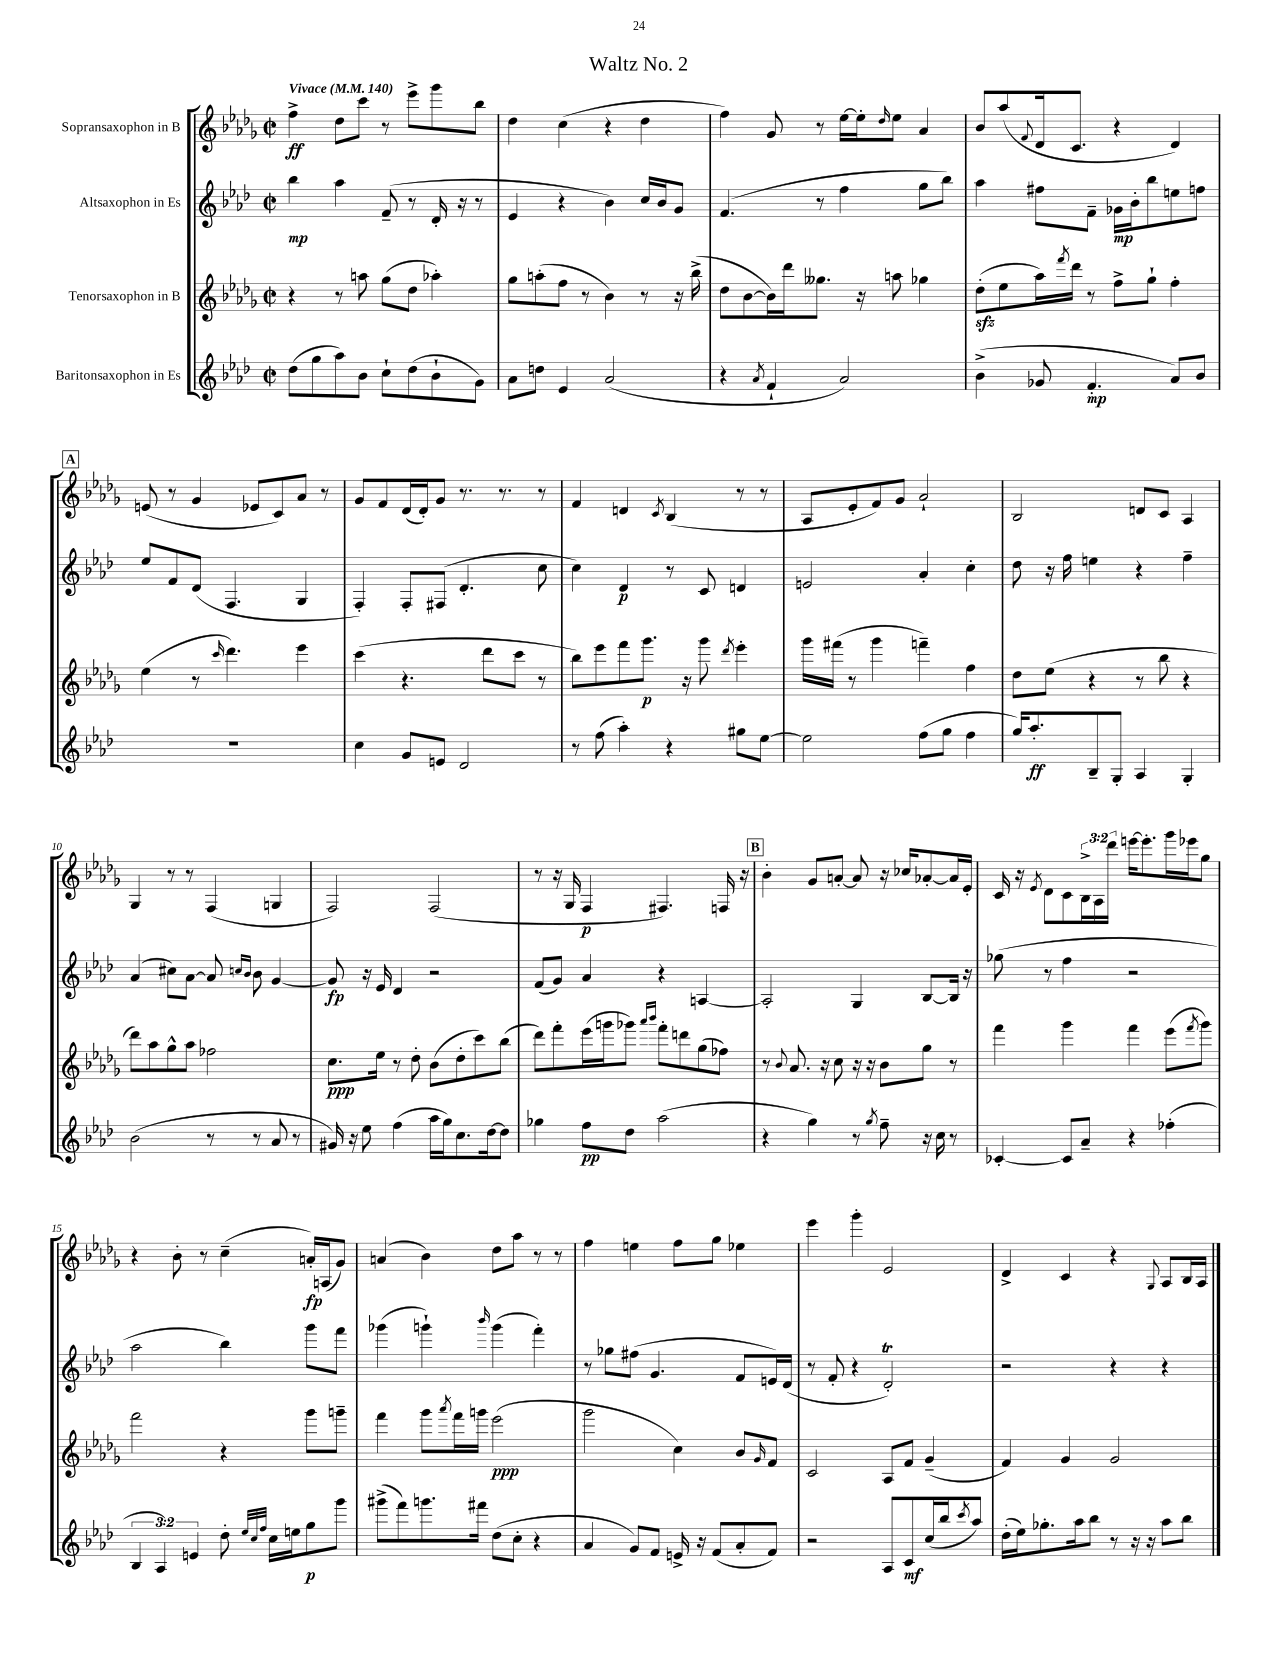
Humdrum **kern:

**kern	**dynam	**kern	**dynam	**kern	**dynam	**kern	**dynam
*part4	*part4	*part3	*part3	*part2	*part2	*part1	*part1
*staff4	*staff4	*staff3	*staff3	*staff2	*staff2	*staff1	*staff1
*I"Baritonsaxophon in Es	*	*I"Tenorsaxophon in B	*	*I"Altsaxophon in Es	*	*I"Sopransaxophon in B	*
*clefG2	*	*clefG2	*	*clefG2	*	*clefG2	*
*k[b-e-a-d-]	*	*k[b-e-a-d-g-]	*	*k[b-e-a-d-]	*	*k[b-e-a-d-g-]	*
*M2/2	*	*M2/2	*	*M2/2	*	*M2/2	*
*met(c|)	*	*met(c|)	*	*met(c|)	*	*met(c|)	*
*MM140	*	*MM140	*	*MM140	*	*MM140	*
=1	=1	=1	=1	=1	=1	=1	=1
!	!	!	!	!	!	!LO:TX:a:B:t=Vivace	!
(8dd-\L	.	4r	.	4bb-\	mp	4ff^\	ff
8gg\	.	.	.	.	.	.	.
8aa-\)	.	8r	.	4aa-\	.	8dd-\L	.
8b-\J	.	8aan\	.	.	.	8ccc\J	.
8cc`\L	.	(8gg-\L	.	(8f~/	.	8r	.
(8dd-\	.	8dd-\J	.	8r	.	8eee-^\L	.
8b-`\	.	4aa-X'\)	.	16d-'/	.	8ggg-\	.
.	.	.	.	16r	.	.	.
8g\J)	.	.	.	8r	.	8bb-\J	.
=2	=2	=2	=2	=2	=2	=2	=2
8a-\L	.	8gg-\L	.	4e-/	.	4dd-\	.
8ddn\J	.	(8aan'\	.	.	.	.	.
4e-/	.	8ff\J	.	4r	.	(4cc\	.
.	.	8r	.	.	.	.	.
(2a-/	.	4b-\)	.	4b-\)	.	4r	.
.	.	8r	.	16cc/LL	.	4dd-\	.
.	.	.	.	16b-/J	.	.	.
.	.	16r	.	8g/J	.	.	.
.	.	(16bb-^\	.	.	.	.	.
=3	=3	=3	=3	=3	=3	=3	=3
4r	.	8dd-\L	.	(4.f/	.	4ff\)	.
.	.	[8b-\	.	.	.	.	.
8qa-/	.	.	.	.	.	.	.
4f`/	.	16b-\L])	.	.	.	8g-/	.
.	.	16ddd-\J	.	.	.	.	.
.	.	8.gg--X\J	.	8r	.	8r	.
2a-/)	.	.	.	4ff\	.	[16ee-\LL	.
.	.	16r	.	.	.	16ee-'\J]	.
.	.	.	.	.	.	16qqdd-/	.
.	.	8aan\	.	.	.	8ee-\J	.
.	.	4gg-X\	.	8gg\L	.	4a-/	.
.	.	.	.	8bb-\J)	.	.	.
=4	=4	=4	=4	=4	=4	=4	=4
(4b-^\	.	(8dd-zz'\L	.	4aa-\	.	8b-/L	.
.	.	8ee-\	.	.	.	(8aa-/	.
.	.	.	.	.	.	8qqf/	.
8g-X/	.	16aa-\L)	.	8ff#X\L	.	16d-/k	.
.	.	8qfff/	.	.	.	.	.
.	.	16ddd-\JJ	.	.	.	8.c/J	.
4.f'/	mp	8r	.	8f~\J	.	.	.
.	.	8ff^\L	.	16g-X\LL	mp	4r	.
.	.	.	.	16b-'\J	.	.	.
.	.	8gg-`\J	.	8bb-\	.	.	.
8a-/L)	.	4ff'\	.	8een\	.	4d-/)	.
8b-/J	.	.	.	8ffn\J	.	.	.
!!LO:LB:g=z
!!LO:REH:place=s1:t=A
=5	=5	=5	=5	=5	=5	=5	=5
1r	.	(4ee-\	.	8ee-/L	.	(8en/	.
.	.	.	.	8f/	.	8r	.
.	.	8r	.	(8d-/J	.	4g-/	.
.	.	16qqccc/	.	.	.	.	.
.	.	4.ddd-\)	.	4.F/	.	.	.
.	.	.	.	.	.	8e-X/L	.
.	.	.	.	.	.	8c/)	.
.	.	4eee-\	.	4G/	.	8a-/J	.
.	.	.	.	.	.	8r	.
=6	=6	=6	=6	=6	=6	=6	=6
4cc\	.	(4ccc\	.	4F'/)	.	8g-/L	.
.	.	.	.	.	.	8f/	.
8g/L	.	4.r	.	8F'/L	.	(16d-/L	.
.	.	.	.	.	.	16d-'/J)	.
8en/J	.	.	.	(8F#X/J	.	8g-/J	.
2d-/	.	.	.	4.d-'/	.	8.r	.
.	.	8ddd-\L	.	.	.	.	.
.	.	.	.	.	.	8.r	.
.	.	8ccc\J	.	.	.	.	.
.	.	8r	.	8cc\	.	8r	.
=7	=7	=7	=7	=7	=7	=7	=7
8r	.	8bb-\L)	.	4cc\)	.	4f/	.
(8ff\	.	8eee-\	.	.	.	.	.
4aa-'\)	.	8fff\	.	4d-/	p	4dn/	.
.	.	8.ggg-\J	p	.	.	.	.
.	.	.	.	.	.	8qc/	.
4r	.	.	.	8r	.	(4B-/	.
.	.	16r	.	.	.	.	.
.	.	8ggg-\	.	8c/	.	.	.
.	.	8qddd-/	.	.	.	.	.
8gg#X\L	.	4eee-'\	.	4dn/	.	8r	.
[8ee-\J	.	.	.	.	.	8r	.
=8	=8	=8	=8	=8	=8	=8	=8
2ee-\]	.	16ggg-\LL	.	2en/	.	8A-/L	.
.	.	(16fff#X\JJ	.	.	.	.	.
.	.	8r	.	.	.	8e-'/	.
.	.	4ggg-\	.	.	.	8f/)	.
.	.	.	.	.	.	8g-/J	.
(8ff\L	.	4fffn~\)	.	4a-'/	.	2a-`/	.
8gg\J	.	.	.	.	.	.	.
4ff\	.	4ff\	.	4cc'\	.	.	.
=9	=9	=9	=9	=9	=9	=9	=9
16gg/KL)	.	8dd-\L	.	8dd-\	.	2B-/	.
8.aa-'/	ff	.	.	.	.	.	.
.	.	(8ee-\J	.	16r	.	.	.
.	.	.	.	16ff\	.	.	.
8B-~/	.	4r	.	4een\	.	.	.
8G'/J	.	.	.	.	.	.	.
4A-/	.	8r	.	4r	.	8dn/L	.
.	.	8bb-\	.	.	.	8c/J	.
4G'/	.	4r	.	4ff~\	.	4A-/	.
!!LO:LB:g=z
=10	=10	=10	=10	=10	=10	=10	=10
(2b-\	.	8ddd-\L)	.	(4a-/	.	4G-/	.
.	.	8aa-\	.	.	.	.	.
.	.	8gg-^^\	.	8cc#X\L)	.	8r	.
.	.	8aa-\J	.	[8a-\J	.	8r	.
8r	.	2ff-X\	.	8a-/]	.	(4F/	.
.	.	.	.	16qqccn/LL	.	.	.
.	.	.	.	16qqb-/JJ	.	.	.
8r	.	.	.	8b-\	.	.	.
8a-/	.	.	.	[4g/	.	4Gn/	.
8r	.	.	.	.	.	.	.
=11	=11	=11	=11	=11	=11	=11	=11
16g#X/)	.	8.cc\L	ppp	8g/]	fp	2F/)	.
16r	.	.	.	.	.	.	.
8ee-\	.	.	.	16r	.	.	.
.	.	16ee-\Jk	.	16e-/	.	.	.
(4ff\	.	8r	.	4d-/	.	.	.
.	.	8dd-'\	.	.	.	.	.
16aa-\LL	.	(8b-\L	.	2r	.	(2F/	.
16gg\J)	.	.	.	.	.	.	.
8.cc\	.	8dd-'\	.	.	.	.	.
.	.	8ccc\)	.	.	.	.	.
[16dd-\k	.	.	.	.	.	.	.
8dd-\J]	.	(8bb-\J	.	.	.	.	.
=12	=12	=12	=12	=12	=12	=12	=12
4gg-X\	.	8ddd-\L)	.	(8f/L	.	8r	.
.	.	8fff'\	.	8g/J)	.	16r	.
.	.	.	.	.	.	16G-/	.
8ff\L	pp	(16eee-\L	.	4a-/	.	4F/	p
.	.	16gggn\J	.	.	.	.	.
8dd-\J	.	8ggg-X\J)	.	.	.	.	.
.	.	16qqaaa-/LL	.	.	.	.	.
.	.	16qqbbb-/JJ	.	.	.	.	.
(2aa-\	.	8fff'\L	.	4r	.	4.F#X/)	.
.	.	8dddn\	.	.	.	.	.
.	.	(8gg-\	.	[4An/	.	.	.
.	.	8ff-X\J)	.	.	.	16Fn/	.
.	.	.	.	.	.	16r	.
!!LO:REH:place=s1:t=B
=13	=13	=13	=13	=13	=13	=13	=13
4r	.	8r	.	2A'/]	.	4b-'\	.
.	.	8qqb-/	.	.	.	.	.
.	.	8.a-/	.	.	.	.	.
4gg\)	.	.	.	.	.	8g-/L	.
.	.	16r	.	.	.	.	.
.	.	8cc\	.	.	.	[8an'/J	.
8r	.	16r	.	4G/	.	8a/]	.
.	.	16r	.	.	.	.	.
8qgg/	.	.	.	.	.	.	.
8ff~\	.	8b-\L	.	.	.	16r	.
.	.	.	.	.	.	16cc-X/KL	.
16r	.	8gg-\J	.	[8B-/L	.	[8a-X'/	.
16cc\	.	.	.	.	.	.	.
8r	.	8r	.	16B-/Jk]	.	16a-/L]	.
.	.	.	.	16r	.	16e-'/JJ	.
=14	=14	=14	=14	=14	=14	=14	=14
[4c-X'/	.	4fff\	.	(8gg-X\	.	16c/	.
.	.	.	.	.	.	16r	.
.	.	.	.	.	.	8qe-/	.
.	.	.	.	8r	.	8d-\L	.
8c-/L]	.	4ggg-\	.	4ff\	.	8c\	.
8a-~/J	.	.	.	.	.	24B-^\L	.
.	.	.	.	.	.	24A-\	.
.	.	.	.	.	.	24ddd-\JJ	.
4r	.	4fff\	.	2r	.	[16eeen\KL	.
.	.	.	.	.	.	8.eee'\]	.
(4ff-X'\	.	(8eee-\L	.	.	.	16ggg-\L	.
.	.	.	.	.	.	16eee-X\J	.
.	.	8qfff/	.	.	.	.	.
.	.	8ggg-\J)	.	.	.	8gg-\J	.
!!LO:LB:g=z
=15	=15	=15	=15	=15	=15	=15	=15
6B-/	.	2fff\	.	2aa-\	.	4r	.
6A-/)	.	.	.	.	.	.	.
.	.	.	.	.	.	8b-'\	.
6en/	.	.	.	.	.	.	.
.	.	.	.	.	.	8r	.
8dd-'\	.	4r	.	4bb-\)	.	(4cc~\	.
32qqee-/LLL	.	.	.	.	.	.	.
32qqcc/	.	.	.	.	.	.	.
32qqff/JJJ	.	.	.	.	.	.	.
16cc\LL	.	.	.	.	.	.	.
16een\J	.	.	.	.	.	.	.
8gg\	p	8ggg-\L	.	8ggg\L	.	16an'/LL)	fp
.	.	.	.	.	.	(16An/J	.
8ggg\J	.	8gggn~\J	.	8fff\J	.	8g-/J)	.
=16	=16	=16	=16	=16	=16	=16	=16
(8ggg#X^\L	.	4fff\	.	(4ggg-X\	.	(4an/	.
8fff\)	.	.	.	.	.	.	.
8.gggn\	.	8ggg-\L	.	4gggn`\)	.	4b-\)	.
.	.	8qaaa-/	.	.	.	.	.
.	.	16fff\L	.	.	.	.	.
16fff#X\Jk	.	16gggn\JJ	.	.	.	.	.
.	.	.	.	16qqbbb-/	.	.	.
(8dd-\L	.	(2eee-\	ppp	(4ggg\	.	8dd-\L	.
8cc'\J	.	.	.	.	.	8aa-\J	.
4r	.	.	.	4fff'\)	.	8r	.
.	.	.	.	.	.	8r	.
=17	=17	=17	=17	=17	=17	=17	=17
4a-/	.	2ggg-\	.	8r	.	4ff\	.
.	.	.	.	8gg-X\L	.	.	.
8g/L)	.	.	.	(8ff#X\J	.	4een\	.
8f/J	.	.	.	4.g/	.	.	.
16en^/	.	4cc\)	.	.	.	8ff\L	.
16r	.	.	.	.	.	.	.
(8f/L	.	.	.	.	.	8gg-\J	.
8a-'/	.	8b-/L	.	8f/L	.	4ee-X\	.
.	.	16qqg-/	.	.	.	.	.
8f/J)	.	8f/J	.	16en/L)	.	.	.
.	.	.	.	(16d-/JJ	.	.	.
=18	=18	=18	=18	=18	=18	=18	=18
2r	.	2c/	.	8r	.	4eee-\	.
.	.	.	.	8f'/	.	.	.
.	.	.	.	4r	.	4ggg-'\	.
8A-/L	.	8A-/L	.	2d-T'/)	.	2e-/	.
8c/	mf	8f/J	.	.	.	.	.
(16cc/L	.	(4g-~/	.	.	.	.	.
16bb-/J	.	.	.	.	.	.	.
8qccc/	.	.	.	.	.	.	.
8aa-/J)	.	.	.	.	.	.	.
=19	=19	=19	=19	=19	=19	=19	=19
(16dd-'\LL	.	4f/)	.	2r	.	4d-^/	.
16ee-\J)	.	.	.	.	.	.	.
8.gg-X'\	.	.	.	.	.	.	.
.	.	4g-/	.	.	.	4c/	.
16aa-\k	.	.	.	.	.	.	.
8bb-\J	.	.	.	.	.	.	.
8r	.	2g-/	.	4r	.	4r	.
16r	.	.	.	.	.	.	.
16r	.	.	.	.	.	.	.
.	.	.	.	.	.	8qqG-/	.
8aa-\L	.	.	.	4r	.	8A-/L	.
8bb-\J	.	.	.	.	.	16B-/L	.
.	.	.	.	.	.	16A-/JJ	.
==	==	==	==	==	==	==	==
*-	*-	*-	*-	*-	*-	*-	*-
